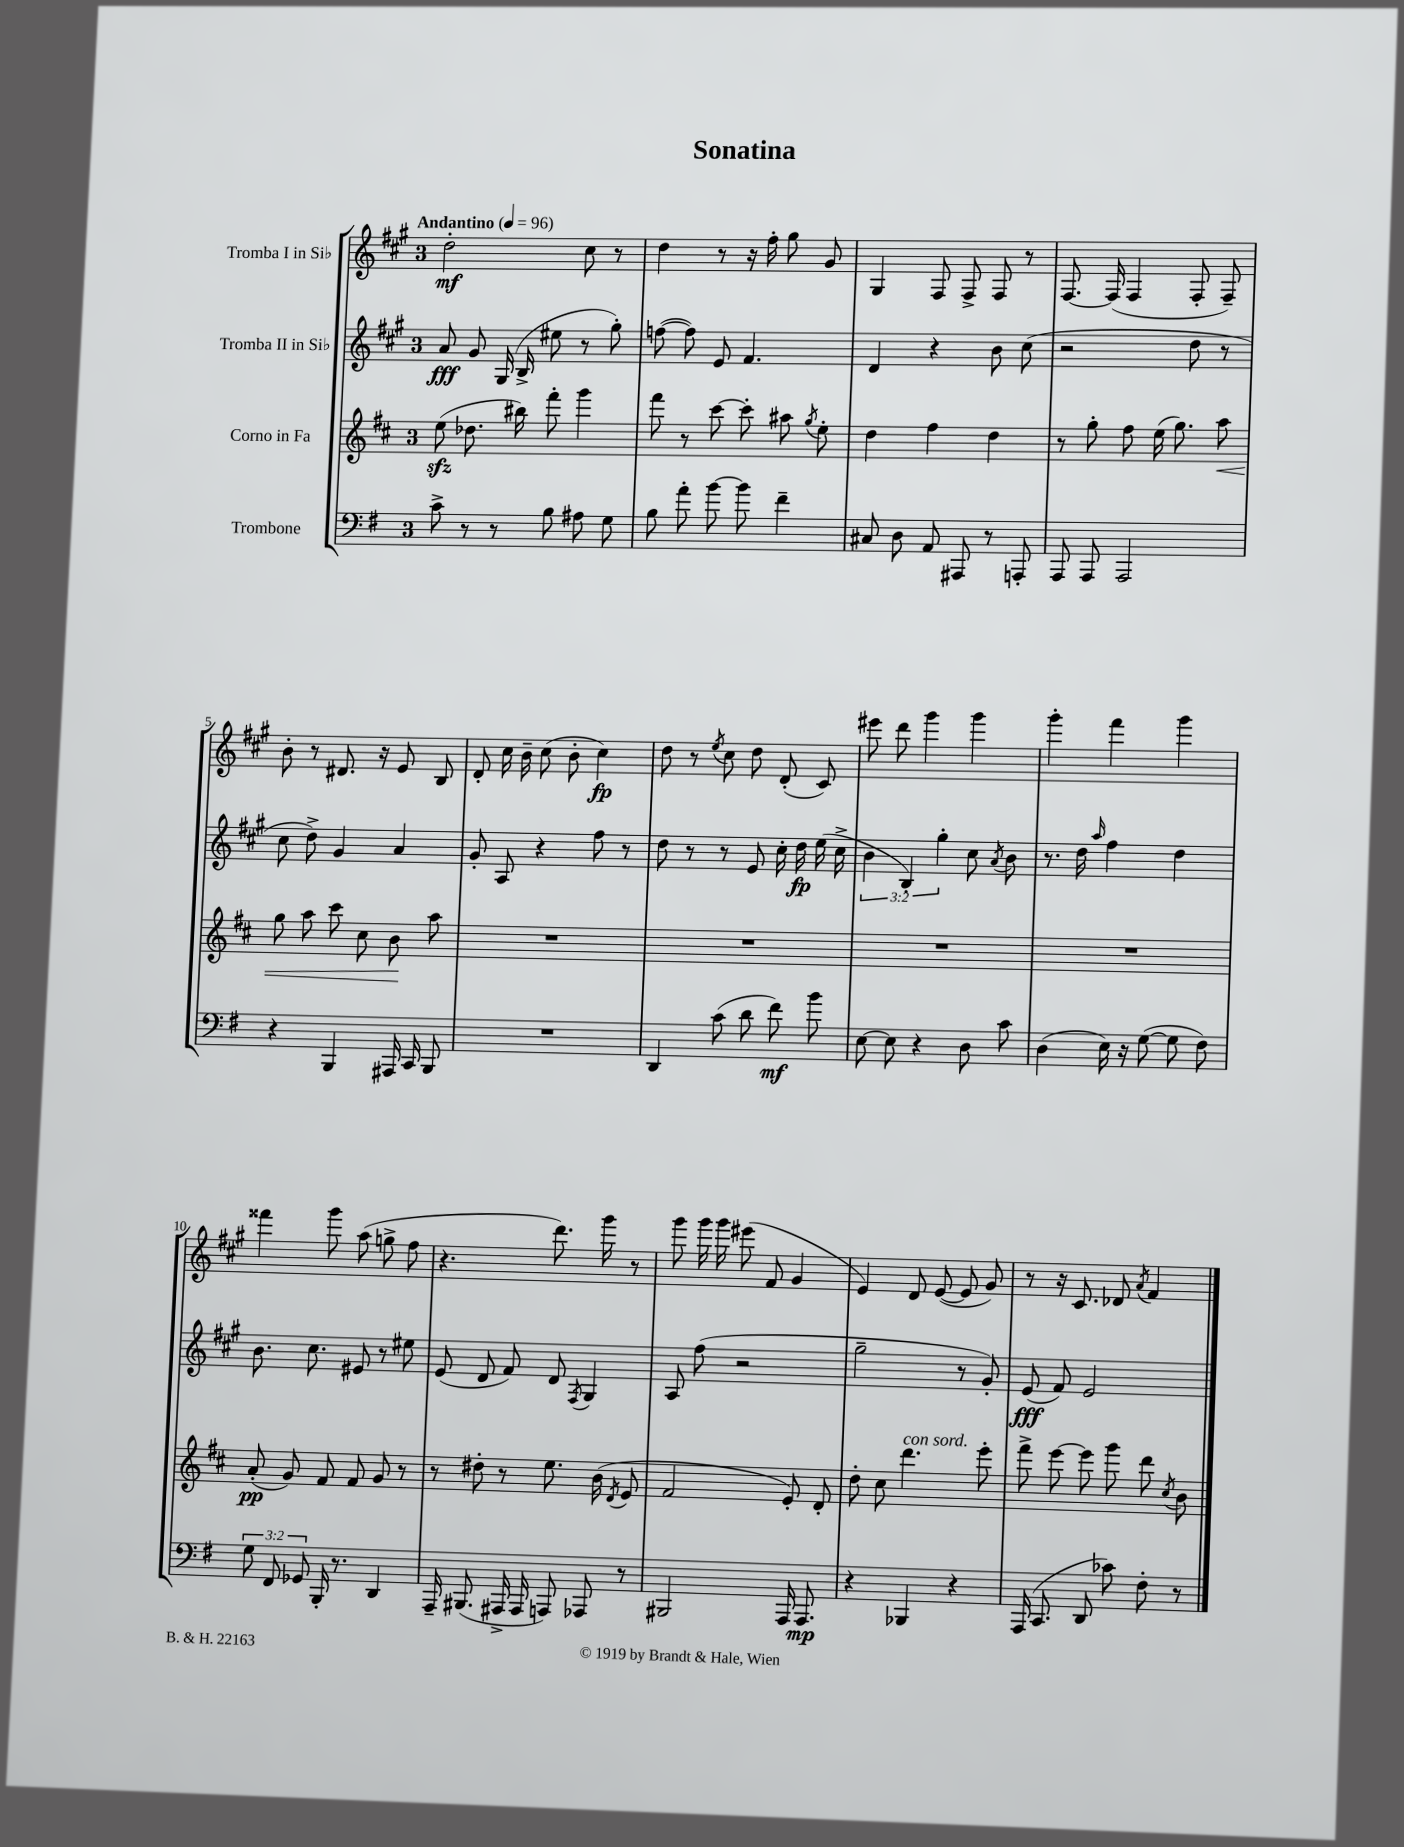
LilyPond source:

\header { title = "Sonatina" }
<<
\new StaffGroup <<
\new Staff = "s0" \with { instrumentName = "Tromba I in Sib" } {
    \clef treble \key a \major \once \override Staff.TimeSignature.style = #'single-digit \time 3/4 \tempo "Andantino" 4 = 96
    \autoBeamOff d''2-.\mf cis''8 r8 |
    d''4 r8 r16 fis''16-. gis''8 gis'8 |
    gis4 fis8 fis8-> fis8 r8 |
    fis8.~ fis16( fis4 fis8-. fis8--) |
    b'8-. r8 dis'8. r16 e'8 b8 |
    d'8-. cis''16 b'16-- cis''8( b'8-. cis''4\fp) |
    d''8 r8 \acciaccatura { e''8 } cis''8 d''8 d'8-.( cis'8) |
    eis'''8 d'''8 gis'''4 gis'''4 |
    gis'''4-. fis'''4 gis'''4 |
    fisis'''4 gis'''8 a''8( g''8-> fis''8 |
    r4. d'''8.) gis'''16 r8 |
    gis'''8 gis'''16 gis'''16 eis'''8( fis'8 gis'4 |
    e'4) d'8 e'8~( e'8 gis'8) |
    r8 r16 cis'8. des'8 \acciaccatura { a'8 } fis'4 \bar "|." |
}
\new Staff = "s1" \with { instrumentName = "Tromba II in Sib" } {
    \clef treble \key a \major \once \override Staff.TimeSignature.style = #'single-digit \time 3/4 \override Staff.TupletNumber.text = #tuplet-number::calc-fraction-text
    \autoBeamOff a'8\fff gis'8 gis16( b16-> eis''8 r8 gis''8-.) |
    f''8~( f''8) e'8 fis'4. |
    d'4 r4 b'8 cis''8( |
    r2 d''8 r8 |
    cis''8 d''8->) gis'4 a'4 |
    gis'8-. a8 r4 fis''8 r8 |
    d''8 r8 r8 e'8 cis''16-. d''16\fp e''16( cis''16-> |
    \tuplet 3/2 { b'4 b4-.) gis''4-. } cis''8 \acciaccatura { a'8 } b'8 |
    r8. d''16 \grace { a''16 } fis''4 d''4 |
    b'8. cis''8. eis'8 r8 eis''8 |
    e'8( d'8 fis'8) d'8 \acciaccatura { fis8 } gis4 |
    a8 fis''8( r2 |
    gis''2-- r8 gis'8-.) |
    e'8\fff( fis'8) e'2 \bar "|." |
}
\new Staff = "s2" \with { instrumentName = "Corno in Fa" } {
    \clef treble \key d \major \once \override Staff.TimeSignature.style = #'single-digit \time 3/4
    \autoBeamOff e''8\sfz( des''8. bis''16) fis'''8-. g'''4 |
    fis'''8 r8 cis'''8~ cis'''8-. ais''8 \acciaccatura { g''8 } e''8-. |
    d''4 fis''4 d''4 |
    r8 g''8-. fis''8 e''16( g''8.) a''8\< |
    g''8 a''8 cis'''8 cis''8 b'8\! a''8 |
    R2. |
    R2. |
    R2. |
    R2. |
    a'8-.\pp( g'8) fis'8 fis'8 g'8 r8 |
    r8 dis''8-. r8 e''8. b'16( \acciaccatura { d'8 } e'8 |
    fis'2 e'8-.) d'8-. |
    d''8-. cis''8 d'''4.^\markup { \italic "con sord." } e'''8-. |
    fis'''8-> e'''8~ e'''8 g'''8 d'''8 \acciaccatura { cis''8 } b'8 \bar "|." |
}
\new Staff = "s3" \with { instrumentName = "Trombone" } {
    \clef bass \key g \major \once \override Staff.TimeSignature.style = #'single-digit \time 3/4 \override Staff.TupletNumber.text = #tuplet-number::calc-fraction-text
    \autoBeamOff c'8-> r8 r8 b8 ais8 g8 |
    b8 a'8-. b'8~ b'8 fis'4-- |
    cis8 d8 a,8 ais,,8 r8 a,,8-. |
    a,,8 a,,8 a,,2 |
    r4 b,,4 ais,,16 c,16 b,,8 |
    R2. |
    d,4 c'8( d'8 fis'8\mf) b'8 |
    e8~ e8 r4 d8 c'8 |
    d4( e16) r16 g8~( g8 fis8) |
    \tuplet 3/2 { g8 fis,8 ges,8 } b,,16-. r8. d,4 |
    a,,16-- bis,,8.( ais,,16-> ais,,16 a,,8) aes,,8 r8 |
    bis,,2 a,,16 a,,8.\mp |
    r4 bes,,4 r4 |
    a,,16( c,8. d,8 ces'8) fis8-. r8 \bar "|." |
}
>>
>>
